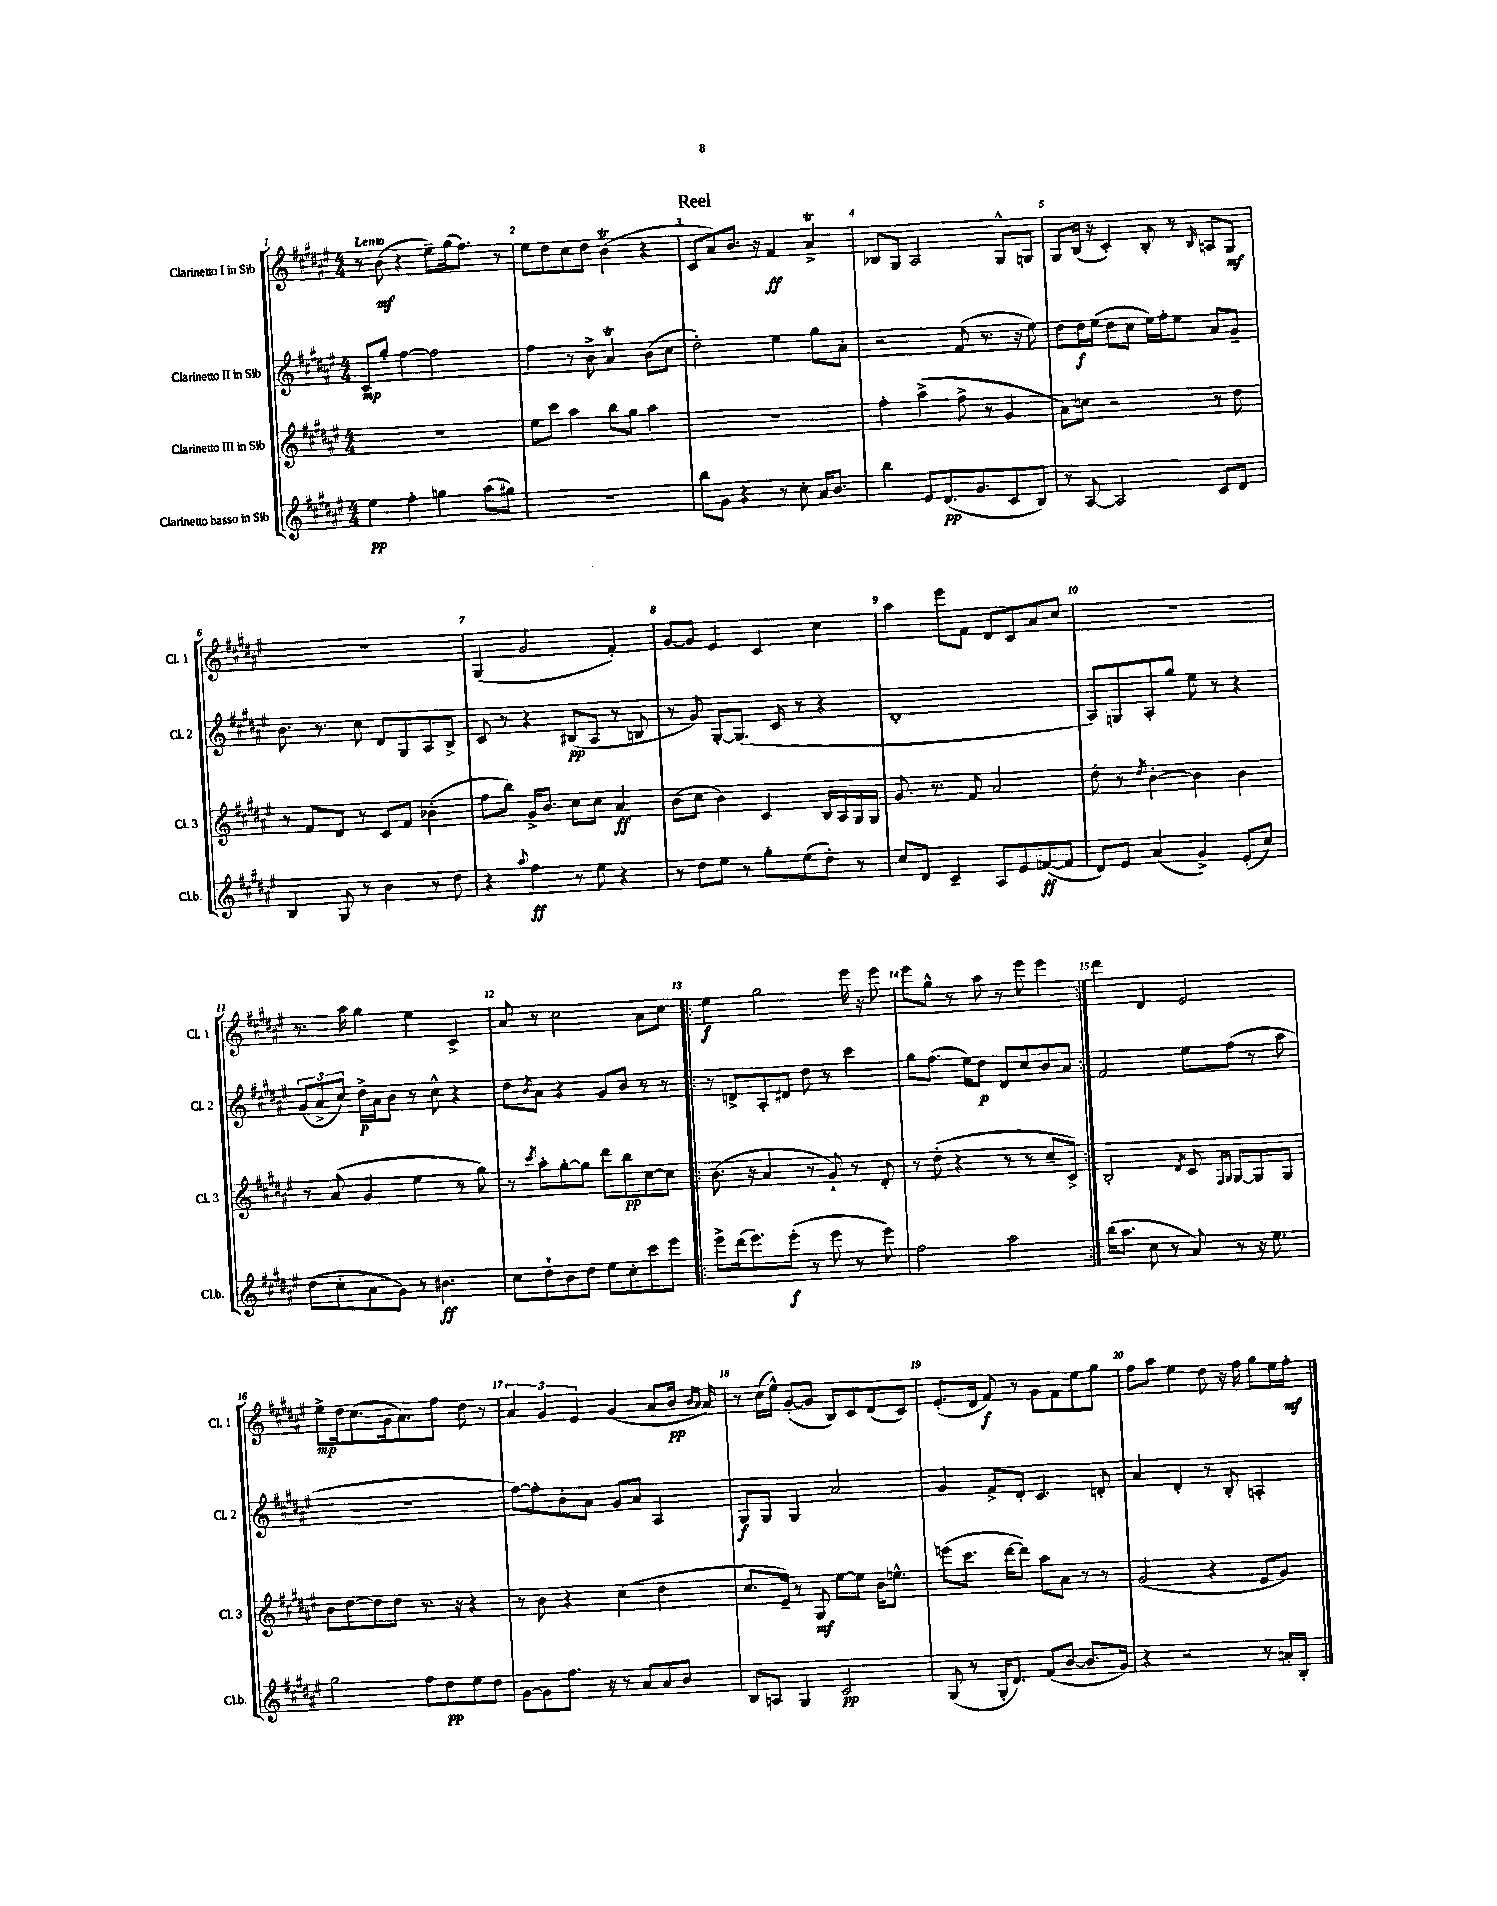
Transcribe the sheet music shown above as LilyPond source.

\header { title = "Reel" }
<<
\new StaffGroup <<
\new Staff = "s0" \with { instrumentName = "Clarinetto I in Sib" shortInstrumentName = "Cl. 1" } {
    \clef treble \key fis \major \numericTimeSignature \time 4/4 \tempo "Lento"
    r8 b'8\mf( r4 eis''8--) gis''16( fis''8.) r8 |
    eis''8 dis''8 cis''8 dis''8 b'4\trill( r4 |
    cis'8 ais'8) b'8. r16 fis'4\ff ais'4->\trill |
    bes8 gis8 ais2 gis8-^ g8 |
    gis8 b16( r16 cis'4-.) b8-. r8 \grace { b16 } a8 gis8\mf |
    r1 |
    gis4( gis'2 fis'4-.) |
    gis'8~ gis'8 eis'4 cis'4 cis''4 |
    ais''4 eis'''8 fis'8 dis'8 cis'8 ais'8 cis''8 |
    R1 |
    r8. ais''16 gis''4 eis''4 cis'4-> |
    ais'8 r8 cis''2 ais'8 cis''8 |
    \repeat volta 2 { eis''4\f gis''2 eis'''16 r16 eis'''8 |
    eis'''8 gis''8-^ r8 ais''8 r8 eis'''8 eis'''4 | }
    dis'''4 dis'4 eis'2 |
    eis''8->\mp dis''16 cis''8.( gis'16 ais'8.) fis''8 dis''8 r8 |
    \tuplet 3/2 { ais'4 gis'4 eis'4 } gis'4( ais'8 b'16\pp \grace { b'16 ais'16 } ais'16) |
    r8 cis''16( eis''16-^) gis'8~-.( gis'8 b8) cis'8 dis'8( cis'8) |
    eis'8.-.( dis'16 fis'8\f) r8 gis'8 fis'8 eis''8 gis''8 |
    fis''8 ais''8 eis''4 dis''8 r16 fis''16 gis''8 eis''16 fis''16-.\mf \bar "|." |
}
\new Staff = "s1" \with { instrumentName = "Clarinetto II in Sib" shortInstrumentName = "Cl. 2" } {
    \clef treble \key fis \major \numericTimeSignature \time 4/4
    cis'8\mp gis''8-. fis''4~ fis''2 |
    fis''4 r8 b'8-> ais'4\trill b'8( cis''8 |
    dis''2-.) eis''4 gis''8 ais'8-. |
    r2 fis'8( r8. r16 eis''8) |
    dis''8 dis''16\f eis''16( dis''8 cis''8 eis''16) fis''16-. eis''8 ais'8 gis'8-- |
    b'8. r8. cis''8 dis'8 gis8 ais8 b8-> |
    cis'8 r8 r4 bis8\pp( ais8 r8 b8 |
    r8 gis'8) gis8~-. gis8.( cis'16 r8 r4 |
    dis'1-. |
    ais8) g8 ais8-. gis''8 eis''8 r8 r4 |
    \tuplet 3/2 { gis'8( ais'8-> cis''8) } dis''16->\p ais'16 b'8 r8 cis''8-^ r4 |
    dis''8 \acciaccatura { b'8 } ais'8 r4 gis'8 b'8 r8 r8 |
    \repeat volta 2 { r8 d'8-> ais8-. dis'8 dis''8 r8 cis'''4 |
    gis''8 fis''8.( eis''16) dis''8\p dis'8 cis''8 b'8 ais'8 | }
    fis'2 eis''8 fis''8( r8 ais''8 |
    r1 |
    fis''8~) fis''8-. b'8-. ais'8 gis'8 ais'8 ais4 |
    gis8\f gis8 gis4 ais'2 |
    gis'4 fis'8-> dis'8-. cis'4. d'8-. |
    ais'4 dis'4-. r8 b8-. a4-. \bar "|." |
}
\new Staff = "s2" \with { instrumentName = "Clarinetto III in Sib" shortInstrumentName = "Cl. 3" } {
    \clef treble \key fis \major \numericTimeSignature \time 4/4
    r1 |
    eis''8 cis'''8 ais''4 b''8 gis''8 ais''4 |
    r1 |
    fis''4-. ais''4->( fis''8-> r8 gis'4 |
    ais'8) c''8 r2 r8 dis''8 |
    r8 fis'8 dis'8 r8 cis'8 fis'8 bes'4-.( |
    fis''8 b''8) gis'16-> b'8. cis''8 cis''8 ais'4\ff |
    b'8( cis''8 b'4) cis'4 b16 ais16 gis16 gis16 |
    gis'8. r8. fis'8 ais'2 |
    dis''8-. r8 \acciaccatura { dis''8 } b'4~-. b'4 b'4 |
    r8 ais'8( gis'4 eis''4 r8 gis''8) |
    r8 \acciaccatura { cis'''8 } ais''8-. gis''8~-. gis''8 dis'''8 b''8\pp cis''8~ cis''8 |
    \repeat volta 2 { b'8.( r16 ais'4 r8 gis'8-!) r8 dis'8-. |
    r8 dis''8-.( r4 r8 r8 cis''8-- cis'8->) | }
    b2-. \acciaccatura { dis'8 } cis'8 \grace { fis16 gis16 } gis8~ gis8 gis8 |
    b'8 dis''8~ dis''8 dis''8 r8. r16 r4 |
    r8 b'8 r4 cis''4( dis''4 |
    cis''8. eis'16--) r8 gis8\mf eis''8~ eis''8 b'16 e''8.-^ |
    e'''8( cis'''8. dis'''16~ dis'''8) ais''8 ais'8 r8 r8 |
    gis'2( r4 eis'8 gis'8) \bar "|." |
}
\new Staff = "s3" \with { instrumentName = "Clarinetto basso in Sib" shortInstrumentName = "Cl.b." } {
    \clef treble \key fis \major \numericTimeSignature \time 4/4
    eis''4\pp fis''4-. g''4 ais''8( gis''8) |
    R1 |
    b''8 gis'8 r4 r8 cis''8-. ais'16 b'8. |
    b''4 eis'8 dis'8.\pp( gis'8. cis'8 b8) |
    r8 ais8~ ais2 cis'8 dis'8 |
    b4 gis8 r8 b'4 r8 dis''8 |
    r4 \appoggiatura { ais''8 } fis''4\ff r8 eis''8 r4 |
    r8 dis''8 eis''8 r8 gis''8-. eis''8( dis''8-.) r8 |
    cis''8 dis'8 cis'4-- ais8 eis'8 f'8~\ff( f'8 |
    dis'8) eis'8 ais'4( gis'4->) eis'8-.( cis''8) |
    dis''8( cis''8-. ais'8 gis'8) r8 bis'4.\ff |
    cis''8 dis''8-! b'8 dis''8 eis''8 cis''8-. cis'''8 eis'''8 |
    \repeat volta 2 { eis'''8-> dis'''16( eis'''8.) eis'''8-.\f( r8 eis'''8 r8 eis'''8) |
    fis''2 ais''2 | }
    b''16( ais''8. cis''8 r8 ais'8) r8 r16 eis''8. |
    gis''2 fis''8 dis''8\pp eis''8 dis''8 |
    gis'8~ gis'8 fis''8. r16 r8 ais'8 ais'8 b'8 |
    b8 a8 gis4 cis'2\pp |
    gis8( r8 gis16-. dis'8.) fis'8( b'8~ b'8. gis'16) |
    r4 r2 r8 a'16-. b16-. \bar "|." |
}
>>
>>
\layout { \context { \Score \override BarNumber.break-visibility = ##(#f #t #t) barNumberVisibility = #all-bar-numbers-visible } }
